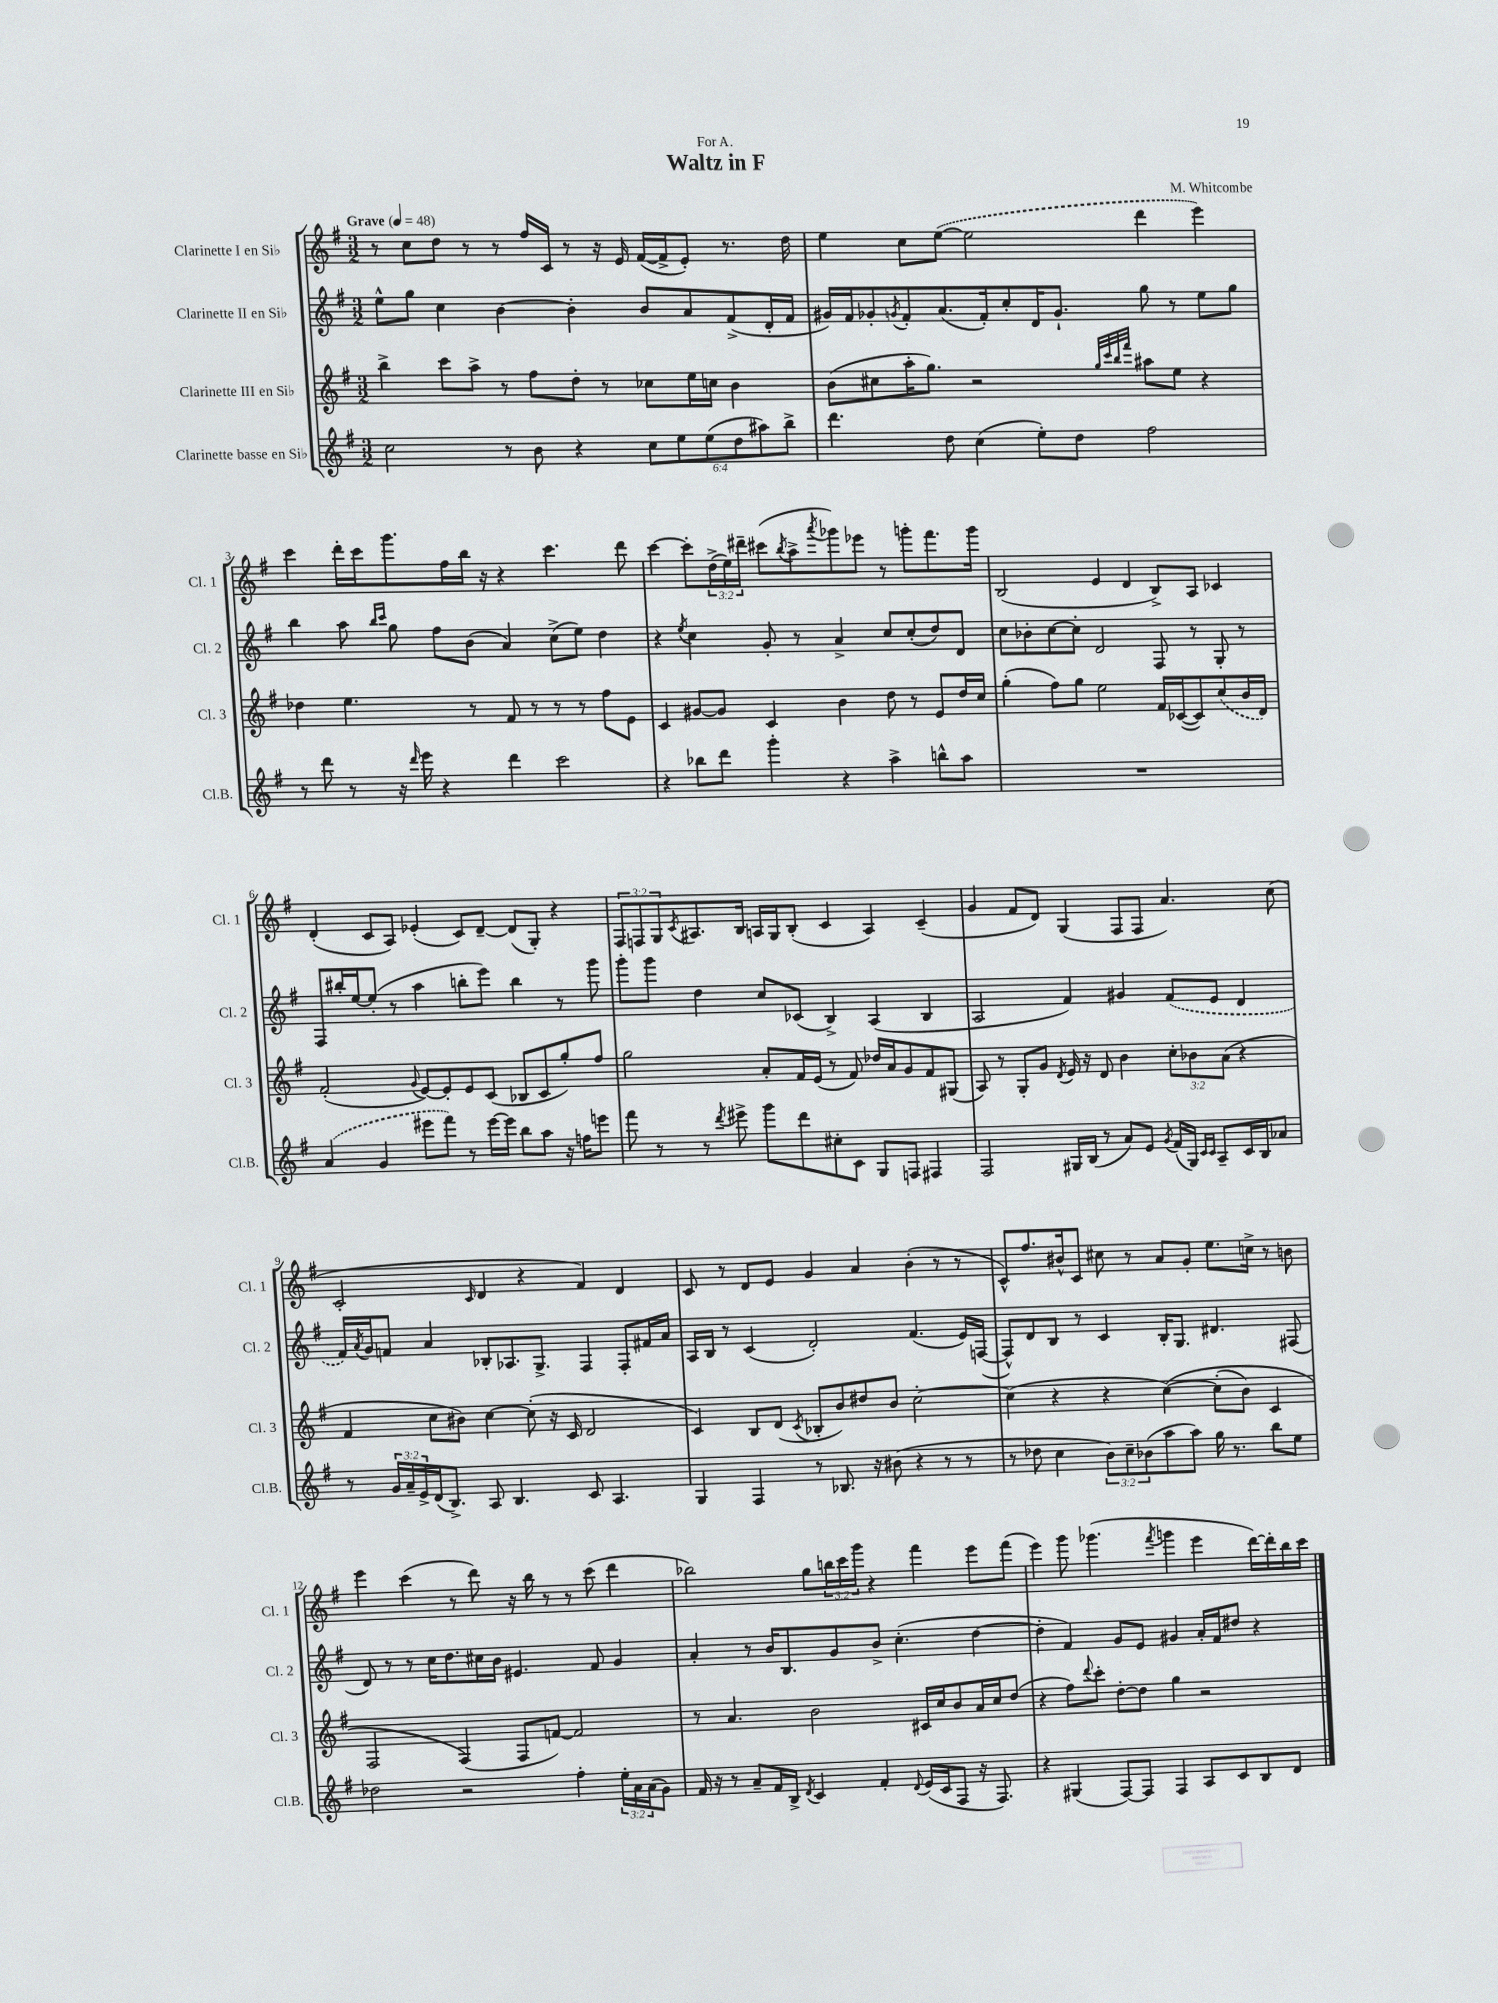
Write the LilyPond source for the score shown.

\header { title = "Waltz in F" composer = "M. Whitcombe" dedication = "For A." }
<<
\new StaffGroup <<
\new Staff = "s0" \with { instrumentName = "Clarinette I en Sib" shortInstrumentName = "Cl. 1" } {
    \clef treble \key g \major \numericTimeSignature \time 3/2 \override Staff.TupletNumber.text = #tuplet-number::calc-fraction-text \tempo "Grave" 4 = 48
    r8 c''8 d''8 r8 r8 fis''16 c'16 r8 r16 e'16 fis'16~( fis'16-> e'8-.) r8. d''16 |
    e''4 c''8 \once \slurDashed e''8~( e''2 d'''4 e'''4) |
    c'''4 d'''16-. c'''16 g'''8. fis''16 b''16 r16 r4 c'''4. d'''8 |
    c'''4~ c'''8-. \tuplet 3/2 { d''16->( e''16) dis'''16-- } cis'''8( \acciaccatura { b''8 } a''8-> \acciaccatura { a'''8 } ges'''8) ees'''8 r8 g'''8-. fis'''8. g'''16 |
    b2( e'4 d'4 b8->) a8 ces'4 |
    d'4-.( c'8 a8) ees'4-.( c'8) d'8~-- d'8( g8-.) r4 |
    \tuplet 3/2 { fis8 f8 g8 } \acciaccatura { c'8 } ais8. b16 a16 g16 b8-.( c'4 a4) c'4--( |
    g'4 fis'8 d'8) g4( fis8 fis8 a'4.) c''8( |
    c'2-. \grace { c'16 } d'4 r4 fis'4) d'4 |
    c'8 r8 d'8 e'8 g'4 a'4 b'4-.( r8 r8 |
    c'8-^) fis''8. bis'16-^ c'8 cis''8 r8 a'8 g'8-. e''8. c''16-> r8 b'8 |
    e'''4 c'''4( r8 d'''8) r16 b''16 r8 r8 c'''8( d'''4 |
    bes''2) g''8 \tuplet 3/2 { b''16 c'''16 g'''16 } r4 fis'''4 e'''8 fis'''8( |
    e'''4) g'''8 ges'''4.( \acciaccatura { fis'''8 } g'''4 e'''4 d'''16~) d'''16-. b''16 c'''16 \bar "|." |
}
\new Staff = "s1" \with { instrumentName = "Clarinette II en Sib" shortInstrumentName = "Cl. 2" } {
    \clef treble \key g \major \numericTimeSignature \time 3/2
    e''8-^ g''8 c''4 b'4~ b'4-. b'8 a'8 fis'8->( d'16-. fis'16 |
    gis'16) fis'16 ges'8-. \acciaccatura { g'8 } fis'8-. a'8.( fis'16-.) c''8-. d'16 g'8.-! g''8 r8 e''8 g''8 |
    b''4 a''8 \grace { b''16 c'''16 } g''8 fis''8 b'8( a'4) c''8->( e''8) d''4 |
    r4 \acciaccatura { e''8 } c''4 g'8-. r8 a'4-> c''8 c''8-.( d''8) d'8 |
    c''8 bes'8-. c''8~ c''8-. d'2 fis8 r8 g8-. r8 |
    fis8 bis''16-. e''16~ e''8-.( r8 a''4 b''8-. e'''8) b''4 r8 g'''8 |
    g'''8-. g'''8 d''4 c''8 ces'8( b4->) a4( b4 |
    a2 fis'4) gis'4 \once \slurDashed fis'8( e'8 d'4 |
    fis'16) \acciaccatura { a'8 } g'16 f'8 a'4 bes8-. aes8. g8.-> fis4 fis8-. fis'16 a'16 |
    a16 b16 r8 c'4( d'2-.) fis'4.( e'16) f16~( |
    f8-^) d'8 b8 r8 c'4 b16-. g8. dis'4. fis8( |
    d'8) r8 r8 c''16 d''8. cis''16 b'16 eis'4. fis'8 g'4 |
    a'4-. r8 b'16 b8. g'8 b'8-> c''4.-.( d''4~ |
    d''4-. fis'4) g'8 e'8 gis'4 a'16-. fis'16 dis''8 r4 \bar "|." |
}
\new Staff = "s2" \with { instrumentName = "Clarinette III en Sib" shortInstrumentName = "Cl. 3" } {
    \clef treble \key g \major \numericTimeSignature \time 3/2 \override Staff.TupletNumber.text = #tuplet-number::calc-fraction-text
    b''4-> c'''8 a''8-> r8 fis''8 d''8-. r8 ces''8 e''16 c''16 b'4 |
    b'8( cis''8 a''16-. g''8.) r2 \grace { g''32 c'''32 b''32 fis'''32 } ais''8 e''8 r4 |
    des''4 e''4. r8 fis'8 r8 r8 r8 fis''8 e'8 |
    c'4 gis'8~ gis'8 c'4 b'4 d''8 r8 e'8 d''16 c''16 |
    g''4-.( fis''8) g''8 e''2 fis'16 ces'16~( ces'8) \once \slurDashed c''8( b'16 d'16) |
    fis'2-.( \appoggiatura { g'8 } e'8~) e'8-. e'8 c'8( bes8 c'8 g''8-.) fis''8 |
    g''2 a'8-. fis'16 e'16( r8 fis'8) des''16 a'16 g'8 fis'8 gis8( |
    a8) r8 g8-. g'8 \acciaccatura { d'8 } e'16 r16 d'8 b'4 \tuplet 3/2 { c''8-. bes'8 a'8( } r4 |
    fis'4 c''8 bis'8) c''4~ c''8-.( r16 c'16 d'2 |
    c'4) b8 d'8( \acciaccatura { c'8 } bes8-. b'8) dis''8 b'8 c''2~-. |
    c''4( r4 r4 c''4~)\( c''8-.( b'8) c'4 |
    fis2 fis4(\) fis8 f'8~) f'2 |
    r8 a'4. b'2 cis'16 c''16 b'8 a'16 c''16 d''8( |
    r4 fis''8) \appoggiatura { d'''8 } c'''8-. d''8~-. d''8 g''4 r2 \bar "|." |
}
\new Staff = "s3" \with { instrumentName = "Clarinette basse en Sib" shortInstrumentName = "Cl.B." } {
    \clef treble \key g \major \numericTimeSignature \time 3/2 \override Staff.TupletNumber.text = #tuplet-number::calc-fraction-text
    c''2 r8 b'8 r4 \tuplet 6/4 { c''8 e''8 e''8( d''8 ais''8) b''8-> } |
    d'''4. d''8 c''4( e''8-.) d''8 fis''2 |
    r8 d'''8 r8 r16 \grace { d'''16 } e'''16 r4 d'''4 c'''2 |
    r4 bes''8 d'''8 g'''4-. r4 a''4-> b''8-^ a''8 |
    R1. |
    \once \slurDashed a'4( g'4 eis'''8 fis'''8) r8 eis'''16~ eis'''16 b''8 a''8 r16 f''16 e'''8 |
    fis'''8 r8 r8 \acciaccatura { d'''8 } eis'''8-> g'''8 d'''8 cis''8-. c'8 g8 f8 fis4 |
    fis2 gis16 b16( r8 a'8) e'8 \acciaccatura { g'8 } fis'16( gis16) \grace { c'16 c'16 } a8-- c'16 b16 aes'8 |
    r8 \tuplet 3/2 { g'16 a'16-- e'16-> } d'16( b8.->) a8 b4. c'8 a4. |
    g4 fis4 r8 bes8. r16 bis'8( r4 r8 r8 |
    r8 des''8 c''4 \tuplet 3/2 { b'8) c''8-- bes'8( } a''8 a''8) g''16 r8. b''8 e''8 |
    des''2 r2 fis''4-. \tuplet 3/2 { e''16-. a'16 a'16( } g'8) |
    fis'16 r16 r8 a'8-- fis'16 b16-> \acciaccatura { d'8 } c'4 fis'4-. \appoggiatura { d'8 } e'16( c'16 fis8 r16 fis8.) |
    r4 gis4( fis8~) fis8 fis4 a8 c'8 b8 d'8 \bar "|." |
}
>>
>>
